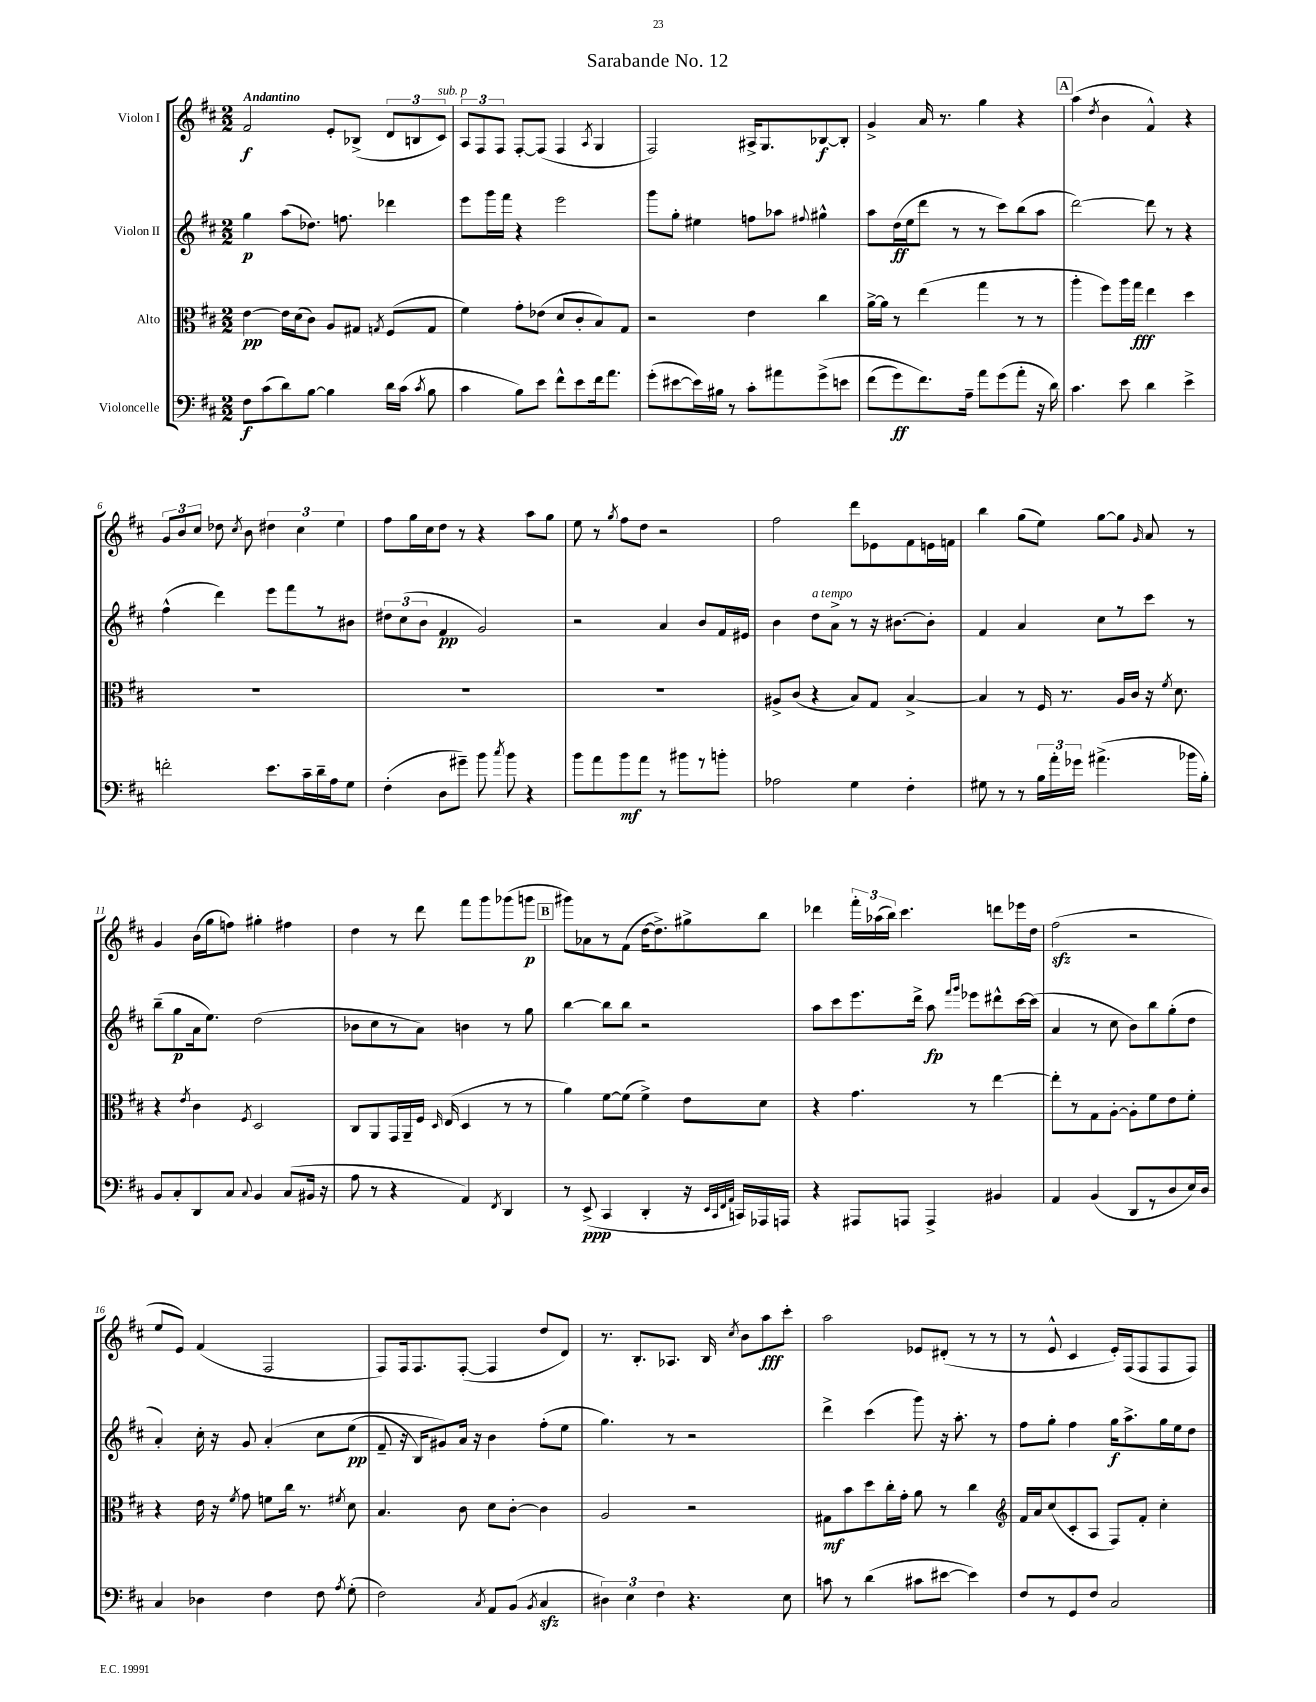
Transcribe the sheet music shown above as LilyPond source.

\header { title = "Sarabande No. 12" }
<<
\new StaffGroup <<
\new Staff = "s0" \with { instrumentName = "Violon I" } {
    \clef treble \key d \major \numericTimeSignature \time 2/2 \tempo "Andantino"
    \autoBeamOff fis'2\f e'8[-. bes8]->( \tuplet 3/2 { d'8[ b8 cis'8]^\markup { \italic "sub. p" }) } |
    \tuplet 3/2 { a8[ fis8 fis8] } fis8[~-. fis8]( fis4 \acciaccatura { a8 } g4 |
    fis2) ais16[-> g8. bes8~\f bes8]-. |
    g'4-> a'16 r8. g''4 r4 |
    \mark \markup { \box "A" } a''4( \acciaccatura { d''8 } b'4 fis'4-^) r4 |
    \tuplet 3/2 { g'8[ b'8 cis''8] } des''8 \acciaccatura { cis''8 } b'8 \tuplet 3/2 { dis''4 cis''4 e''4 } |
    fis''8[ g''16 cis''16 d''8] r8 r4 a''8[ g''8] |
    e''8 r8 \acciaccatura { g''8 } fis''8[ d''8] r2 |
    fis''2 d'''8[ ees'8 fis'8 e'16 f'16] |
    b''4 g''8[( e''8]) g''8[~ g''8] \grace { g'16 } a'8 r8 |
    g'4 b'16[( g''16 f''8]) gis''4-. fis''4 |
    d''4 r8 d'''8 fis'''8[ g'''8 ges'''8( g'''8]\p |
    \mark \markup { \box "B" } gis'''8[) aes'8 r8 fis'8]( d''16[~ d''8.->) gis''8-> b''8] |
    des'''4 \tuplet 3/2 { fis'''16[-. aes''16( b''16]) } cis'''4. d'''8[ ees'''16 d''16] |
    fis''2\sfz( r2 |
    e''8[ e'8]) fis'4( fis2 |
    fis8[) fis16 fis8. fis8]~-.( fis4 d''8[ d'8]) |
    r8. b8.[-. aes8.] b16 \acciaccatura { cis''8 } b'8[ a''8\fff cis'''8]-. |
    a''2 ees'8[ dis'8]-.( r8 r8 |
    r8 e'8-^ cis'4 e'16[-.) fis16( fis8 fis8 fis8]) \bar "|." |
}
\new Staff = "s1" \with { instrumentName = "Violon II" } {
    \clef treble \key d \major \numericTimeSignature \time 2/2
    \autoBeamOff g''4\p a''8[( des''8.]) f''8. des'''4 |
    e'''8[ g'''16 fis'''16] r4 e'''2 |
    g'''8[ g''8]-. eis''4 f''8[ aes''8] \appoggiatura { fis''8 } gis''4-^ |
    a''8[ d''16\ff( e''16 d'''8] r8 r8 cis'''8[) b''8( a''8] |
    \mark \markup { \box "A" } d'''2~) d'''8 r8 r4 |
    fis''4-^( d'''4) e'''8[ fis'''8 r8 bis'8] |
    \tuplet 3/2 { dis''8[ cis''8( b'8] } fis'4\pp g'2) |
    r2 a'4 b'8[ fis'16 eis'16] |
    b'4 d''8[^\markup { \italic "a tempo" } a'8]-> r8 r16 bis'8.[~ bis'8]-. |
    fis'4 a'4 cis''8[ r8 cis'''8] r8 |
    b''8[--( g''8\p a'16 e''8.]) d''2( |
    bes'8[ cis''8 r8 a'8]) b'4 r8 g''8 |
    \mark \markup { \box "B" } b''4~ b''8[ b''8] r2 |
    a''8[ cis'''8 e'''8. d'''16]-> a''8\fp \grace { fis'''16[ g'''16] } ees'''8[ dis'''8-^ cis'''16~ cis'''16]( |
    a'4 r8 cis''8 b'8[) b''8 g''8-.( d''8] |
    a'4-.) cis''16-. r16 g'8 a'4-.\( cis''8[ e''8]\pp( |
    fis'8-- r16 b16[) gis'8\) a'16] r16 b'4 fis''8[-.( e''8] |
    g''4.) r8 r2 |
    d'''4-> cis'''4( g'''8) r16 a''8.-. r8 |
    fis''8[ g''8]-. fis''4 g''16[\f a''8.-> g''16 e''16 d''8] \bar "|." |
}
\new Staff = "s2" \with { instrumentName = "Alto" } {
    \clef alto \key d \major \numericTimeSignature \time 2/2
    \autoBeamOff e'4~\pp e'16[ d'16( cis'8]) a8[ gis8] \acciaccatura { g8 } fis8[( g8] |
    fis'4) g'8[-. ees'8]( d'8[ cis'8-. b8) g8] |
    r2 e'4 cis''4 |
    a'16[~-> a'16] r8 e''4( g''4 r8 r8 |
    \mark \markup { \box "A" } a''4-. fis''8[) a''16 g''16]\fff e''4 d''4 |
    R1 |
    R1 |
    R1 |
    ais8[-> cis'8]( r4 b8[) g8] b4~-> |
    b4 r8 fis16 r8. a16[ cis'16] r16 \acciaccatura { fis'8 } d'8. |
    r4 \acciaccatura { e'8 } cis'4 \acciaccatura { fis8 } d2 |
    cis8[ a,8 g,16 a,16-- fis16] \grace { d16 } e16( d4 r8 r8 |
    \mark \markup { \box "B" } a'4) fis'8[~ fis'8]( fis'4->) e'8[ d'8] |
    r4 g'4. r8 e''4~ |
    e''8[-. r8 g8 a8]~-. a8[-. fis'8 e'8 fis'8]-. |
    r4 e'16 r16 \acciaccatura { fis'8 } g'8 f'8[ cis''16] r8. \acciaccatura { fis'8 } d'8 |
    b4. cis'8 d'8[ cis'8]~-. cis'4 |
    a2 r2 |
    gis8[\mf b'8 d''8 cis''16-. g'16]-. a'8 r8 cis''4 |
    \clef treble fis'16[ a'16 cis''8( cis'8-. a8] fis8[) fis'8]-. cis''4-. \bar "|." |
}
\new Staff = "s3" \with { instrumentName = "Violoncelle" } {
    \clef bass \key d \major \numericTimeSignature \time 2/2
    \autoBeamOff fis8[\f cis'8( d'8) b8]~ b4 d'16[ cis'16]( \acciaccatura { cis'8 } b8 |
    cis'4 b8[) e'8] fis'8[-^ e'8 fis'16 a'8.] |
    g'8[-.( eis'8~ eis'16) bis16] r8 cis'8[-. ais'8 g'8->\( e'8] |
    fis'8[( g'8\ff) fis'8.\) a16]-- a'8[ g'8( a'8]-. r16 d'16) |
    \mark \markup { \box "A" } cis'4. e'8 d'4 e'4-> |
    f'2-. e'8.[ cis'16-- d'16-- a16 g8] |
    fis4-.( d8[ gis'8]--) b'8 \acciaccatura { cis''8 } b'8 r4 |
    b'8[ a'8 b'8\mf a'8] r8 bis'8[ r8 b'8]-. |
    aes2 g4 fis4-. |
    gis8 r8 r8 \tuplet 3/2 { b16[ a'16-. ges'16] } ais'4.->( bes'16[ b16]-.) |
    b,8[ cis8-. d,8 cis8] \appoggiatura { cis8 } b,4 cis8[( bis,16] r16 |
    a8 r8 r4 a,4) \acciaccatura { fis,8 } d,4 |
    \mark \markup { \box "B" } r8 e,8->\ppp( cis,4 d,4-. r16 \grace { e,32[ cis,32 fis,32 a,32] } c,16[) aes,,16 a,,16] |
    r4 ais,,8[ a,,8] a,,4-> bis,4 |
    a,4 b,4( d,8[ r8 d8 e16) d16] |
    cis4 des4 fis4 fis8 \acciaccatura { a8 } g8-.( |
    fis2) \acciaccatura { cis8 } a,8[ b,8]( \acciaccatura { b,8 } cis4\sfz |
    \tuplet 3/2 { dis4) e4 fis4 } r4. e8 |
    c'8 r8 d'4( cis'8[ eis'8]~ eis'4) |
    fis8[ r8 g,8 fis8] cis2 \bar "|." |
}
>>
>>
